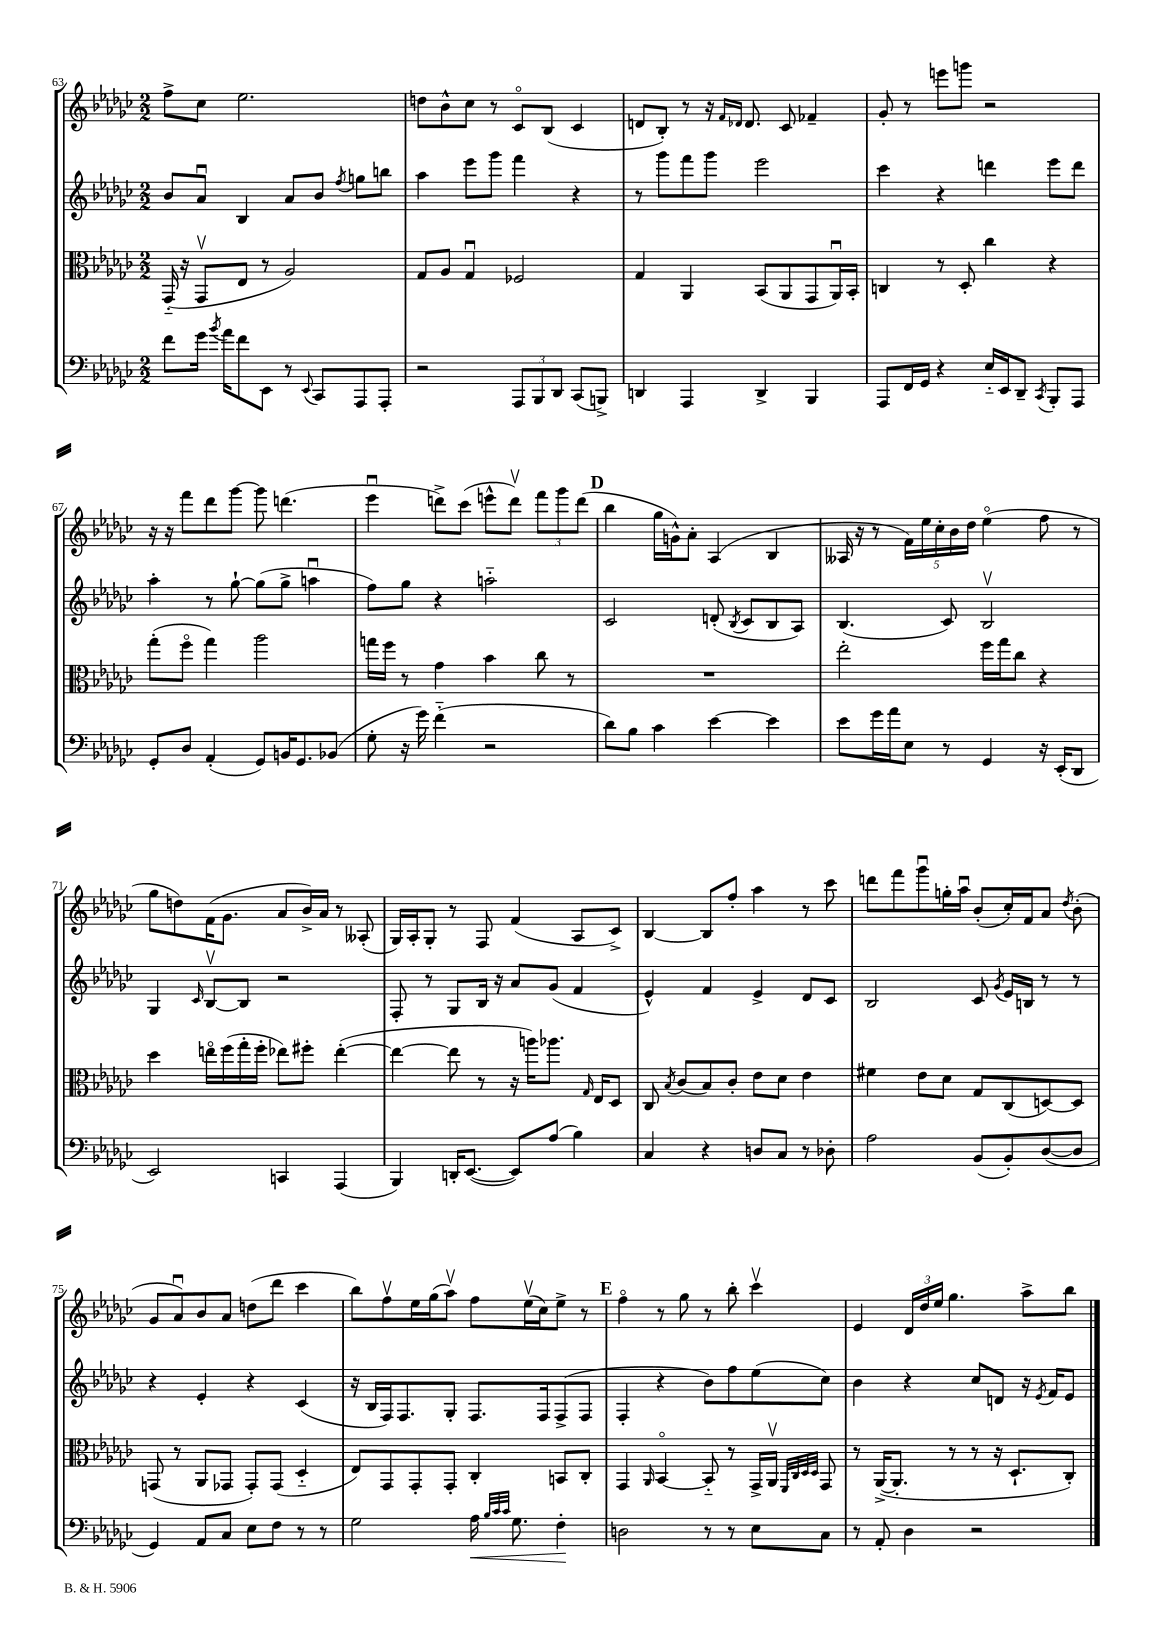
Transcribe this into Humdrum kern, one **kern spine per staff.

**kern	**dynam	**kern	**kern	**kern
*part4	*part4	*part3	*part2	*part1
*staff4	*staff4	*staff3	*staff2	*staff1
*clefF4	*	*clefC3	*clefG2	*clefG2
*k[b-e-a-d-g-c-]	*	*k[b-e-a-d-g-c-]	*k[b-e-a-d-g-c-]	*k[b-e-a-d-g-c-]
*M2/2	*	*M2/2	*M2/2	*M2/2
=63	=63	=63	=63	=63
8f\L	.	(16GG-/	8b-/L	8ff^\L
.	.	16r	.	.
16g-\Jk	.	8GG-v/L	8a-u/J	8cc-\J
8qb-/	.	.	.	.
16a-\KL	.	.	.	.
8f\	.	8E-/J	4B-/	2.ee-\
8EE-\J	.	8r	.	.
8r	.	2A-/)	8a-/L	.
8qqEE-/	.	.	.	.
8CC-/L	.	.	8b-/J	.
.	.	.	8qff/	.
8AAA-/	.	.	8ggn\L	.
8AAA-'/J	.	.	8bbn\J	.
=64	=64	=64	=64	=64
2r	.	8G-/L	4aa-\	8ddn\L
.	.	8A-/J	.	8b-^^\
.	.	4G-u/	8eee-\L	8cc-\J
.	.	.	8ggg-\J	8r
12AAA-/L	.	2F-X/	4fff\	8c-/L
12BBB-/	.	.	.	.
.	.	.	.	(8B-/J
12DD-/J	.	.	.	.
(8CC-/L	.	.	4r	4c-/
8BBBn^/J)	.	.	.	.
=65	=65	=65	=65	=65
4DDn/	.	4G-/	8r	8dn/L
.	.	.	8ggg-\L	8B-'/J)
4AAA-/	.	4AA-/	8fff\	8r
.	.	.	8ggg-\J	16r
.	.	.	.	16qqf/LL
.	.	.	.	16qqd-X/JJ
.	.	.	.	8.d-/
4DD^/	.	(8BB-/L	2eee-\	.
.	.	8AA-/	.	8c-/
4BBB-/	.	8GG-/	.	4f-X~/
.	.	16AA-u/L)	.	.
.	.	16BB-'/JJ	.	.
=66	=66	=66	=66	=66
8AAA-/L	.	4Cn/	4ccc-\	8g-'/
16FF/L	.	.	.	8r
16GG-/JJ	.	.	.	.
4r	.	8r	4r	8eeen\L
.	.	8D-'/	.	8gggn\J
16E-/LL	.	4cc-\	4dddn\	2r
16EE-/J	.	.	.	.
8DD-~/J	.	.	.	.
8qCC-/	.	.	.	.
8BBB-'/L	.	4r	8eee-\L	.
8AAA-/J	.	.	8ddd\J	.
!!LO:LB:g=z
=67	=67	=67	=67	=67
8GG-'/L	.	(8gg-'\L	4aa-'\	16r
.	.	.	.	16r
8D-/J	.	8ff\J	.	8fff\L
(4AA-'/	.	4gg-\)	8r	8ddd-\
.	.	.	[8gg-`\	[8ggg-\J
8GG-/L)	.	2aa-\	(8gg-\L]	8ggg-\]
16BBn/K	.	.	8gg-^\J	(4.dddn\
8.GG-/	.	.	.	.
.	.	.	4aanu\	.
(8BB-X/J	.	.	.	.
=68	=68	=68	=68	=68
8G-'\	.	16ggn\LL	8ff\L)	4eee-u\
.	.	16ff\JJ	.	.
16r	.	8r	8gg-\J	.
16g-\)	.	.	.	.
(4f\	.	4g-\	4r	8dddn^\L)
.	.	.	.	(8ccc-\J
2r	.	4b-\	2aan\	8eeen^^\L
.	.	.	.	8dddv\J)
.	.	8cc-\	.	12fff\L
.	.	.	.	12ggg-\
.	.	8r	.	.
.	.	.	.	(12ddd\J
!!LO:REH:place=s1:t=D
=69	=69	=69	=69	=69
8d-\L)	.	1r	2c-/	4bb-\
8B-\J	.	.	.	.
4c-\	.	.	.	16gg-\LL
.	.	.	.	16gn^^\J)
.	.	.	.	8a-'\J
[4e-\	.	.	(8dn'/	(4A-/
.	.	.	8qB-/	.
.	.	.	8c-/L	.
4e-\]	.	.	8B-/	4B-/
.	.	.	8A-/J)	.
=70	=70	=70	=70	=70
8e-\L	.	2ee-'\	(4.B-/	16A--X/
.	.	.	.	16r
16g-\L	.	.	.	8r
16a-\J	.	.	.	.
8E-\J	.	.	.	20f\LL)
.	.	.	.	20ee-\
.	.	.	.	20cc-'\
8r	.	.	8c-/)	.
.	.	.	.	20b-\
.	.	.	.	20dd-\JJ
4GG-/	.	16ff\LL	2B-v/	(4ee-\
.	.	16gg-\J	.	.
.	.	8cc-\J	.	.
16r	.	4r	.	8ff\
(16EE-'/KL	.	.	.	.
8DD-/J	.	.	.	8r
!!LO:LB:g=z
=71	=71	=71	=71	=71
2EE-/)	.	4dd-\	4G-/	8gg-\L
.	.	.	.	8ddn\)
.	.	.	16qqc-/	.
.	.	16een\LL	[8B-v/L	(16f\K
.	.	(16ff\	.	8.g-\J
.	.	16gg-'\	8B-/J]	.
.	.	16ff'\JJ	.	.
4CCn/	.	8ee-X\L)	2r	8a-/L
.	.	8ff#X'\J	.	16b-^/L)
.	.	.	.	16a-/JJ
(4AAA-/	.	([4ee-'\	.	8r
.	.	.	.	(8A--X'/
=72	=72	=72	=72	=72
4BBB-/)	.	4ee-\_	8F'/	16G-/LL)
.	.	.	.	16A-'/J
.	.	.	8r	8G-'/J
16DDn'/KL	.	8ee-\]	8G-/L	8r
([8.EE-/J	.	.	.	.
.	.	8r	16B-/Jk	8F/
.	.	.	16r	.
8EE-/L])	.	16r	8a-/L	(4f/
.	.	16aan\KL)	.	.
(8A-/J	.	8.aa-X\J	(8g-/J	.
4B-\)	.	.	4f/	8A-/L
.	.	16qqG-/	.	.
.	.	16E-/KL	.	.
.	.	8D-/J	.	8c-^/J)
=73	=73	=73	=73	=73
4C-/	.	8C-/	4e-^^/)	[4B-/
.	.	8qB-/	.	.
.	.	(8c-/L	.	.
4r	.	8B-/)	4f/	8B-/L]
.	.	8c-'/J	.	8ff'/J
8Dn/L	.	8e-\L	4e-^/	4aa-\
8C-/J	.	8d-\J	.	.
8r	.	4e-\	8d-/L	8r
8D-X'\	.	.	8c-/J	8ccc-\
=74	=74	=74	=74	=74
2A-\	.	4f#X\	2B-/	8dddn\L
.	.	.	.	8fff\
.	.	8e-\L	.	8ggg-u\
.	.	8d-\J	.	16ggn'\L
.	.	.	.	16aa-u\JJ
(8BB-/L	.	8G-/L	8c-/	(8b-'/L
.	.	.	8qg-/	.
8BB-'/)	.	(8C-/	16e-/LL	16cc-'/L)
.	.	.	16Bn/JJ	16f/J
([8D-/	.	[8Dn/)	8r	8a-/J
.	.	.	.	8qdd-/
8D-/J]	.	8D/J]	8r	(8b-'\
!!LO:LB:g=z
=75	=75	=75	=75	=75
4GG-/)	.	(8GGn/	4r	8g-/L
.	.	8r	.	8a-u/)
8AA-/L	.	8AA-/L	4e-'/	8b-/
8C-/J	.	8GG-X/J	.	8a-/J
8E-\L	.	8GG-'/L)	4r	(8ddn\L
8F\J	.	(8GG-/J	.	8ddd-\J
8r	.	4D-/	(4c-/	4ccc-\
8r	.	.	.	.
=76	=76	=76	=76	=76
2G-\	.	8E-/L)	16r	8bb-\L)
.	.	.	16B-/LL	.
.	.	8GG-/	16F/J)	8ffv\
.	.	.	8.F/	.
.	.	8GG-'/	.	16ee-\L
.	.	.	.	(16gg-\J
.	.	8GG-'/J	8G-'/J	8aa-v\J)
!	!LO:HP:b	!	!	!
16A-\	<	4C-'/	8.F/L	8ff\L
32qqB-/LLL	.	.	.	.
32qqc-/	.	.	.	.
32qqc-/JJJ	.	.	.	.
8.G-\	.	.	.	.
.	.	.	.	(16ee-v\L
.	.	.	16F/k	16cc-\J)
4F'\	.	8BBn/L	(8F^/	8ee-^\J
.	.	8C-'/J	8F/J	8r
.	[	.	.	.
!!LO:REH:place=s1:t=E
=77	=77	=77	=77	=77
2Dn\	.	4GG-/	4F'/	4ff\
.	.	16qqAA-/	.	.
.	.	[4BB-/	4r	8r
.	.	.	.	8gg-\
8r	.	8BB-/]	8b-\L)	8r
8r	.	8r	8ff\	8bb-'\
8E-\L	.	16GG-^/LL	(8ee-\	4ccc-v\
.	.	16AA-v/JJ	.	.
.	.	32qqFF/LLL	.	.
.	.	32qqC-/	.	.
.	.	32qqD-/	.	.
.	.	32qqD-/JJJ	.	.
8C-\J	.	8GG-/	8cc-\J)	.
=78	=78	=78	=78	=78
8r	.	8r	4b-\	4e-/
8AA-'/	.	([16AA-^/KL	.	.
.	.	8.AA-'/J]	.	.
4D-\	.	.	4r	24d-/LL
.	.	.	.	24dd-/
.	.	.	.	24ee-/JJ
.	.	8r	.	4.gg-\
2r	.	8r	8cc-/L	.
.	.	16r	8dn/J	.
.	.	8.D-`/L	.	.
.	.	.	16r	8aa-^\L
.	.	.	8qe-/	.
.	.	.	16f/KL	.
.	.	8C-'/J)	8e-/J	8bb-\J
==	==	==	==	==
*-	*-	*-	*-	*-
